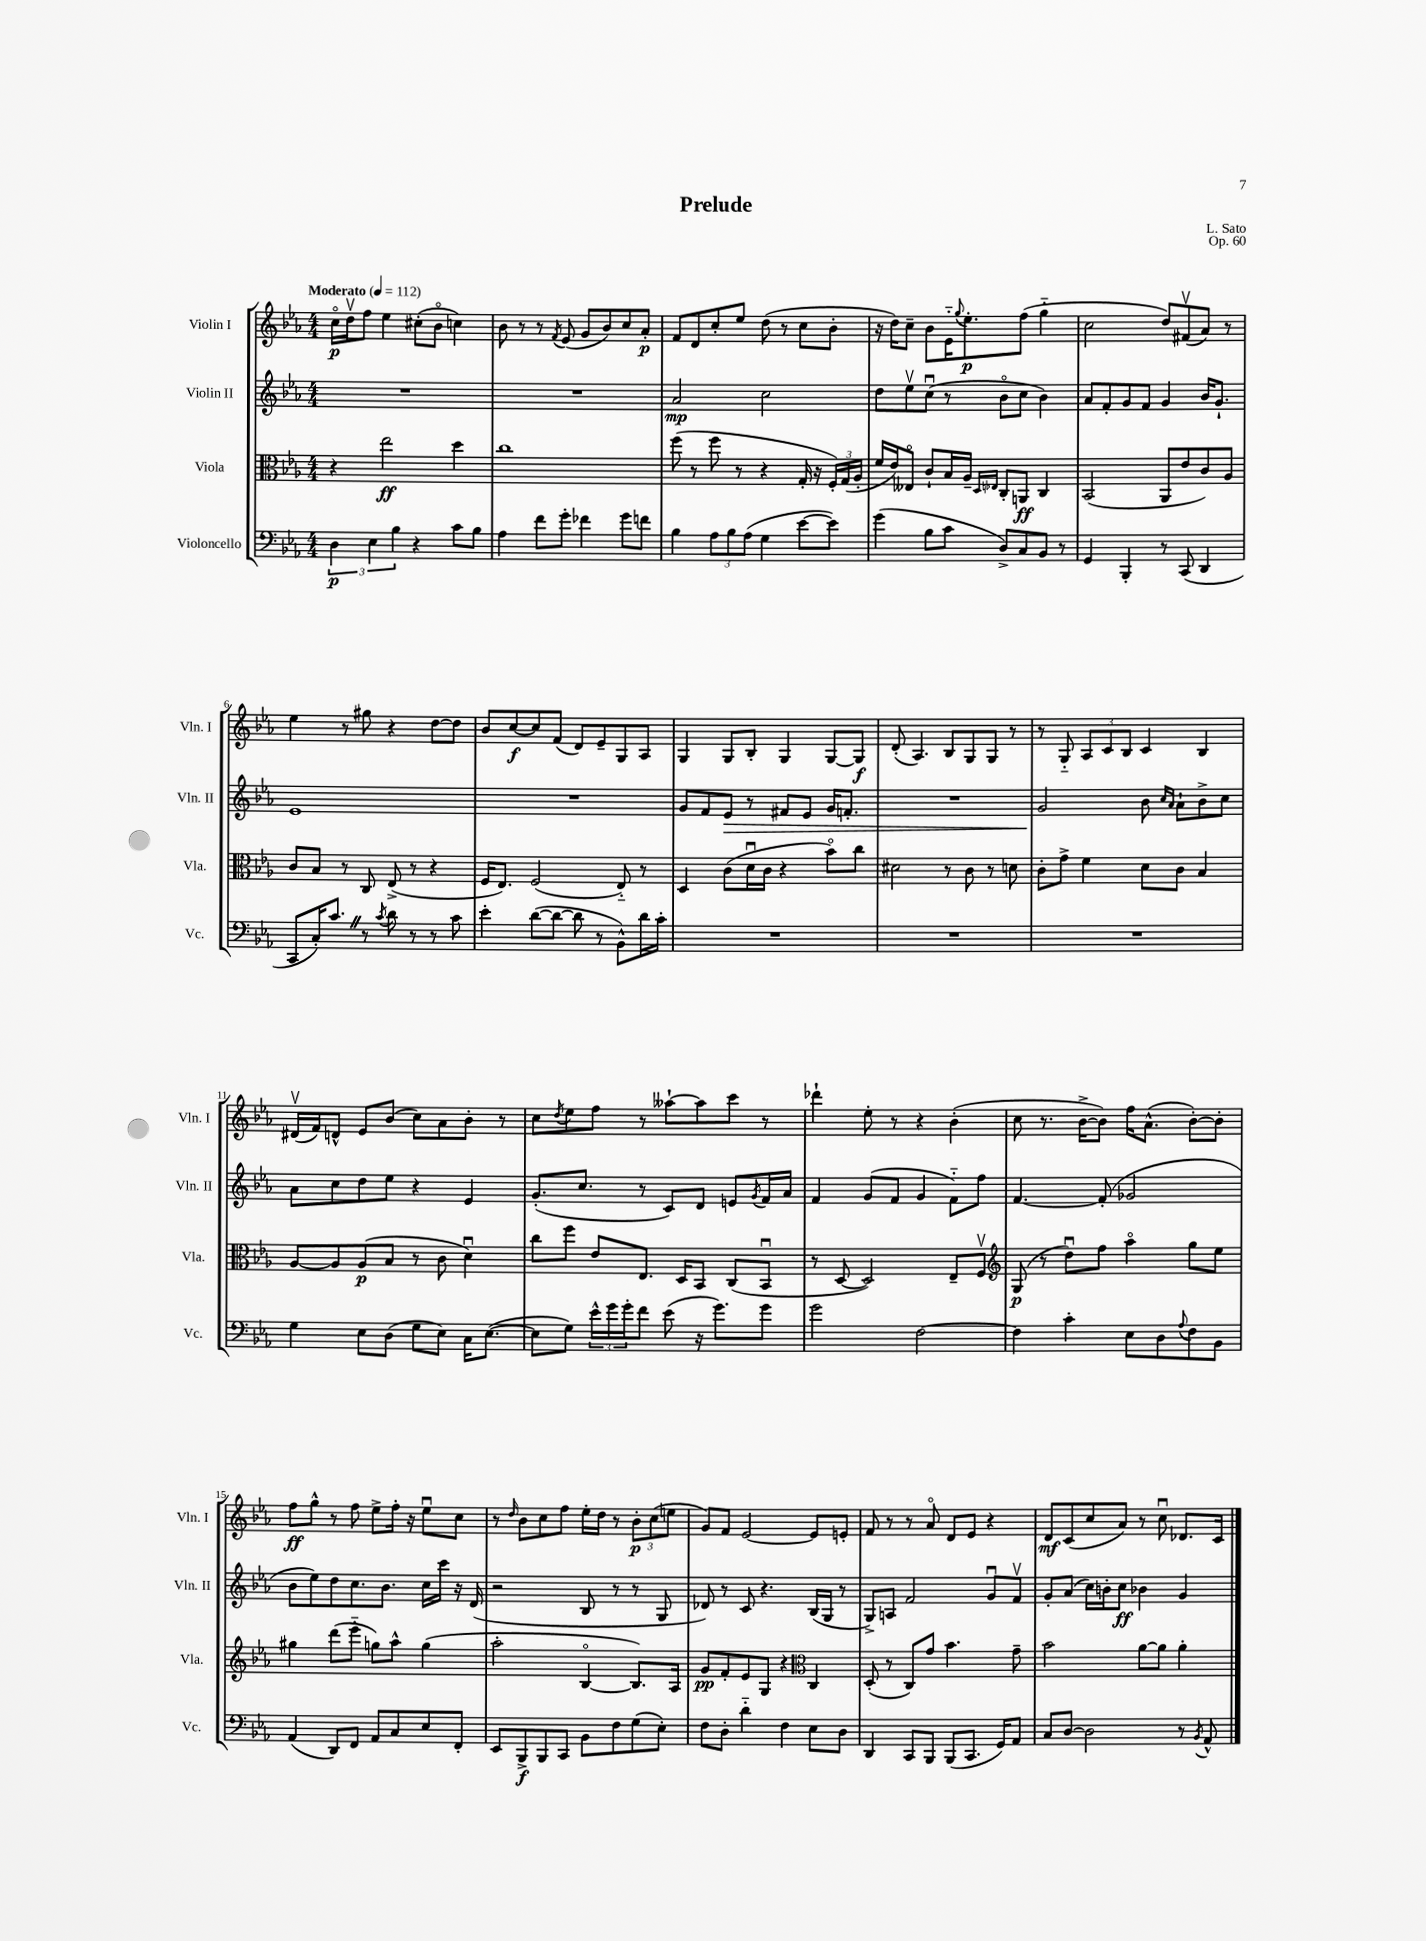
\header { title = "Prelude" composer = "L. Sato" opus = "Op. 60" }
<<
\new StaffGroup <<
\new Staff = "s0" \with { instrumentName = "Violin I" shortInstrumentName = "Vln. I" } {
    \clef treble \key ees \major \numericTimeSignature \time 4/4 \tempo "Moderato" 4 = 112
    c''16\flageolet\p d''16\upbow f''8 ees''4 cis''8-.( bes'8\flageolet c''4) |
    bes'8 r8 r8 \acciaccatura { f'8 } ees'8( g'8 bes'8) c''8 aes'8-.\p |
    f'8 d'8 c''8-. ees''8 d''8( r8 c''8 bes'8-. |
    r16 d''16) c''8-- bes'8 ees'16-_ \appoggiatura { g''8 } ees''8.-.\p f''8( g''4-_ |
    c''2 d''8) fis'8\upbow( aes'8) r8 |
    ees''4 r8 gis''8 r4 d''8~ d''8 |
    bes'8 c''8~\f c''8 f'8( d'8) ees'8-- g8 aes8 |
    g4 g8 bes8-. g4 g8~ g8\f |
    d'8-.( aes4.) bes8 g8 g8 r8 |
    r8 g8-_ \tuplet 3/2 { aes8 c'8 bes8 } c'4 bes4 |
    dis'16\upbow( f'16) d'8-^ ees'8 bes'8( c''8) aes'8 bes'8-. r8 |
    c''8 \acciaccatura { d''8 } ees''8 f''8 r8 aeses''8~-! aeses''8 c'''8 r8 |
    des'''4-! ees''8-. r8 r4 bes'4-.( |
    c''8 r8. bes'16~-> bes'8) f''16 aes'8.-^( bes'8~-.) bes'8-. |
    f''8\ff g''8-^ r8 f''8 ees''8-> f''16-. r16 ees''8\downbow c''8 |
    r8 \grace { d''16 } bes'8 c''8 f''8 ees''16-. d''16 r8 \tuplet 3/2 { bes'8-.\p c''8( e''8 } |
    g'8) f'8 ees'2~ ees'8 e'8-. |
    f'8 r8 r8 aes'8\flageolet d'8 ees'8 r4 |
    d'8\mf c'8( c''8 aes'8) r8 c''8\downbow des'8. c'16 \bar "|." |
}
\new Staff = "s1" \with { instrumentName = "Violin II" shortInstrumentName = "Vln. II" } {
    \clef treble \key ees \major \numericTimeSignature \time 4/4
    R1 |
    R1 |
    aes'2\mp c''2 |
    d''8 ees''8\upbow c''8\downbow( r8 bes'8\flageolet c''8 bes'4) |
    aes'8 f'8-. g'8 f'8 g'4 bes'16 g'8.-! |
    ees'1 |
    R1 |
    g'8 f'8 ees'8\> r8 fis'8 ees'8 g'16 f'8.-. |
    R1 |
    g'2\! bes'8 \grace { c''16 aes'16 } aes'8-! bes'8-> c''8 |
    aes'8 c''8 d''8 ees''8 r4 ees'4 |
    g'8.-.( c''8. r8 c'8) d'8 e'8 \acciaccatura { g'8 } f'16 aes'16 |
    f'4 g'8( f'8 g'4 f'8-_) f''8 |
    f'4.~ f'8-.( ges'2 |
    bes'8 ees''8) d''8 c''8. bes'8. c''16 c'''16 r16 d'16( |
    r2 bes8 r8 r8 g8 |
    des'8) r8 c'8 r4. bes16( g16 r8 |
    g8->) a8 f'2 g'8\downbow f'8\upbow |
    g'8-. aes'8( c''16) b'16-. c''8\ff bes'4 g'4 \bar "|." |
}
\new Staff = "s2" \with { instrumentName = "Viola" shortInstrumentName = "Vla." } {
    \clef alto \key ees \major \numericTimeSignature \time 4/4
    r4 ees''2\ff d''4 |
    c''1 |
    f''8( r8 f''8 r8 r4 g16-. r16 \tuplet 3/2 { f16-.) g16( aes16-. } |
    f'16 ees'16) eeses8\flageolet c'8-! bes16 aes16-- \grace { d16 ees16 } c8-. a,8\ff c4 |
    bes,2( aes,8 ees'8 c'8) aes8 |
    c'8 bes8 r8 c8 ees8->( r8 r4 |
    f16 ees8.) f2( ees8-_) r8 |
    d4 c'8( d'16\downbow c'16 r4 bes'8\flageolet) c''8 |
    dis'2 r8 c'8 r8 d'8 |
    c'8-. g'8-> f'4 d'8 c'8 bes4 |
    aes8~ aes8 aes8\p( bes8 r8 c'8 d'4\downbow) |
    c''8 f''8 ees'8 ees8. d16 bes,8 c8( bes,8\downbow |
    r8 d8~ d2) ees8-- f8\upbow |
    \clef treble g8\p( r8 d''8\downbow) f''8 aes''4\flageolet g''8 ees''8 |
    gis''4 d'''8( ees'''8-_ g''8) aes''8-^ g''4( |
    aes''2-. bes4~\flageolet bes8.) aes16 |
    g'8\pp f'8-. ees'8 g8 r4 \clef alto c4 |
    d8-.( r8 c8) g'8 bes'4. g'8-- |
    bes'2 aes'8~ aes'8 aes'4-. \bar "|." |
}
\new Staff = "s3" \with { instrumentName = "Violoncello" shortInstrumentName = "Vc." } {
    \clef bass \key ees \major \numericTimeSignature \time 4/4
    \tuplet 3/2 { d4\p ees4 bes4 } r4 c'8 bes8 |
    aes4 f'8 g'8-. fes'4 g'8 f'8 |
    bes4 \tuplet 3/2 { aes8 bes8 aes8( } g4 ees'8~ ees'8) |
    g'4( bes8 c'8 d8->) c8 bes,8 r8 |
    g,4 bes,,4-. r8 c,8( d,4 |
    c,8 c16-.) c'8. \once \override BreathingSign.text = \markup { \musicglyph "scripts.caesura.straight" } \breathe r8 \acciaccatura { c'8 } d'8 r8 r8 c'8 |
    ees'4-. d'8~( d'8~ d'8 r8 bes,8-^) d'16 c'16-. |
    R1 |
    R1 |
    R1 |
    g4 ees8 d8( g8 ees8) c16 ees8.~( |
    ees8 g8) \tuplet 3/2 { ees'16-^ g'16 g'16-. } f'8 ees'8( r16 g'8.) g'8 |
    g'2 f2~ |
    f4 c'4-. ees8 d8 \appoggiatura { aes8 } f8 bes,8 |
    aes,4( d,8) f,8 aes,8 c8 ees8 f,8-. |
    ees,8 bes,,8->\f bes,,8 c,8 bes,8 f8 g8( ees8-.) |
    f8 d8-. d'4-_ f4 ees8 d8 |
    d,4 c,8 bes,,8 bes,,8( c,8. g,16) aes,8 |
    c8 d8~ d2 r8 \acciaccatura { bes,8 } aes,8-^ \bar "|." |
}
>>
>>
